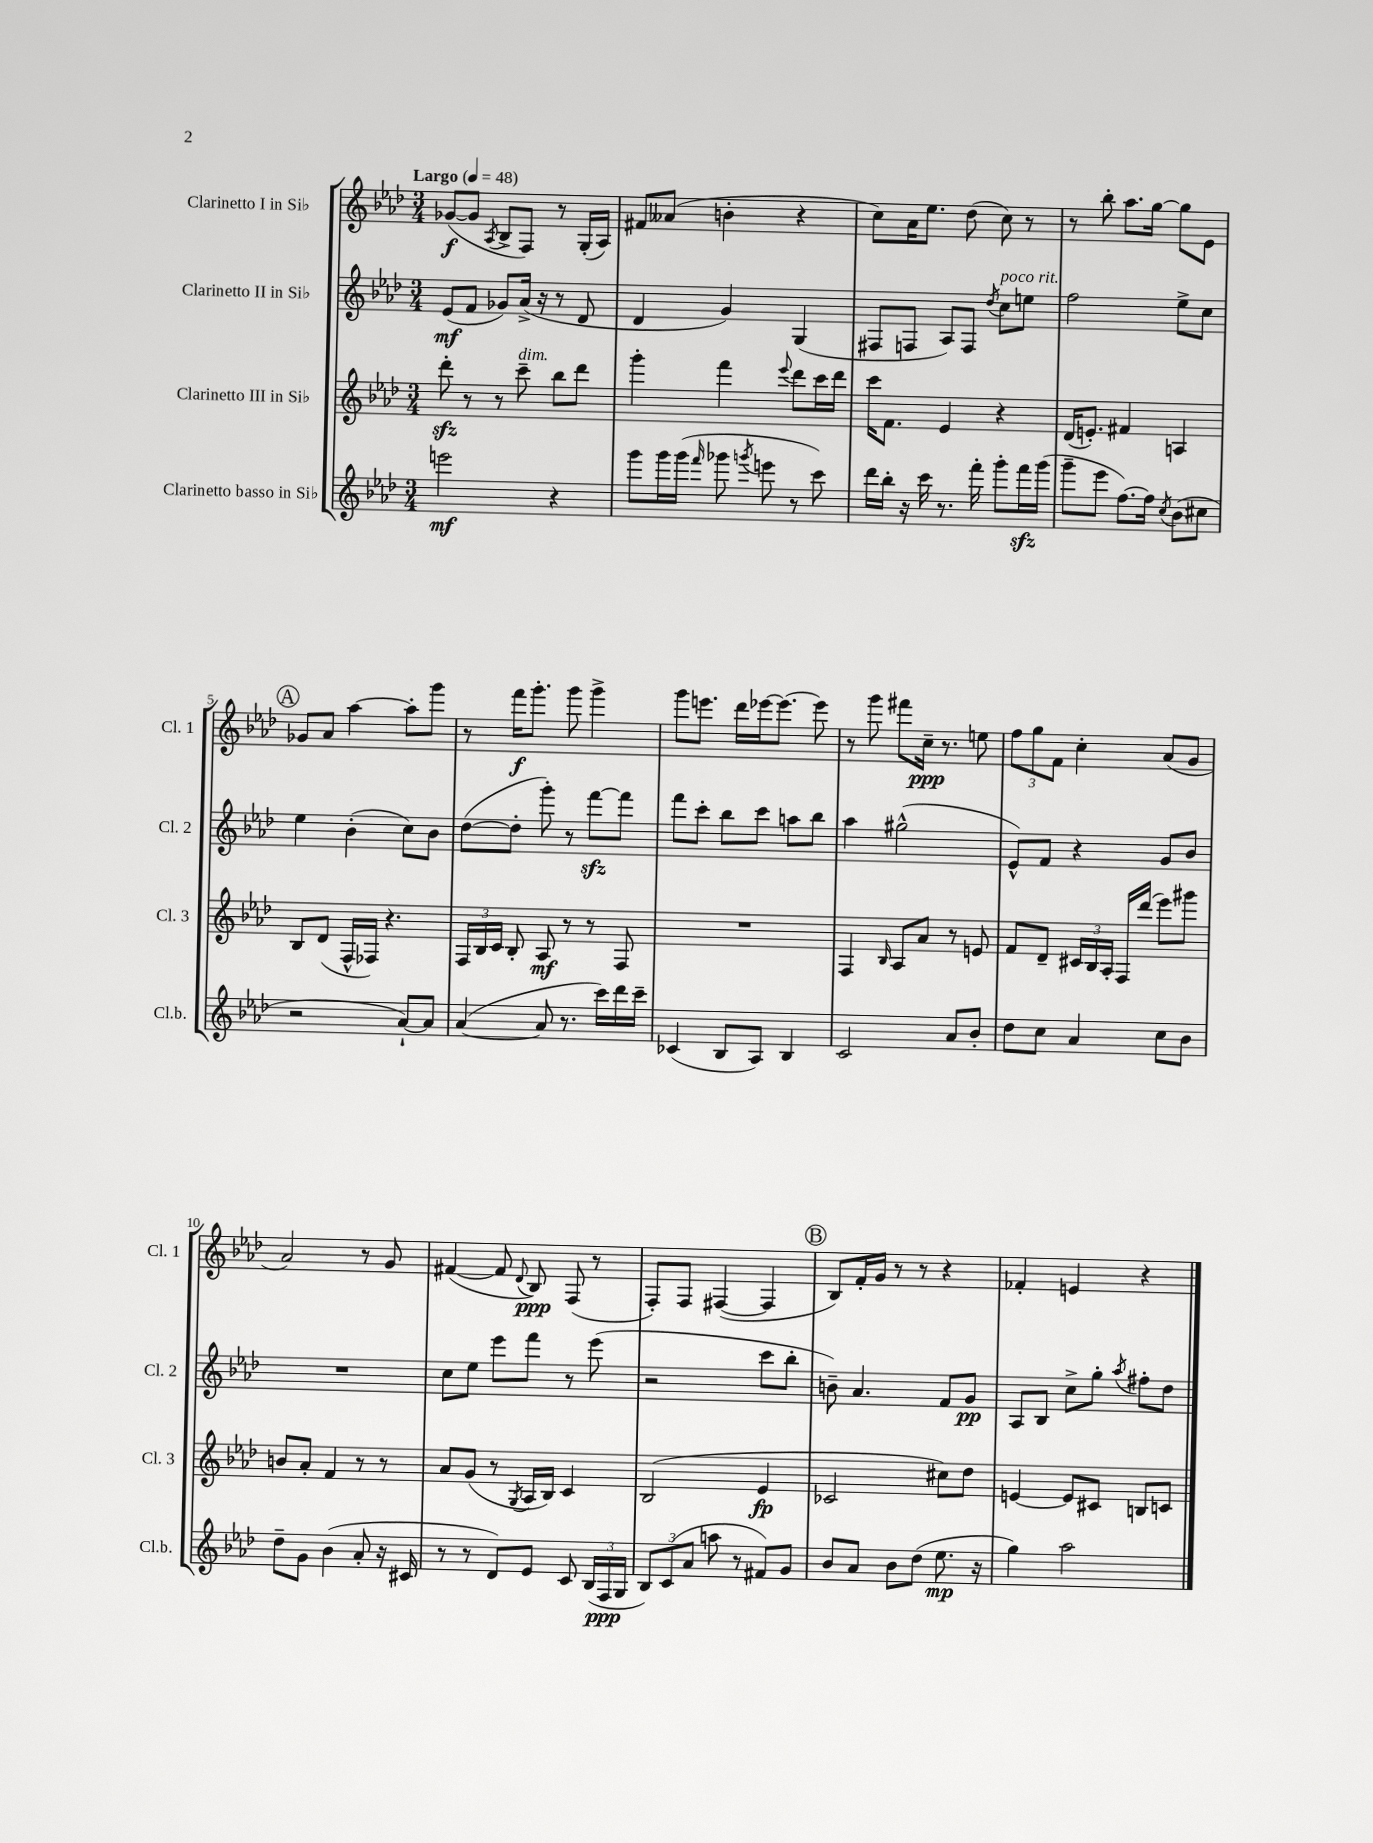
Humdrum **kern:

**kern	**kern	**kern	**kern
*staff4	*staff3	*staff2	*staff1
*clefG2	*clefG2	*clefG2	*clefG2
*k[b-e-a-d-]	*k[b-e-a-d-]	*k[b-e-a-d-]	*k[b-e-a-d-]
*M3/4	*M3/4	*M3/4	*M3/4
*MM48	*MM48	*MM48	*MM48
2eee\	8ddd-'\	(8e-/L	([8g-/L
.	8r	8f/J	8g-/]J
.	.	.	8qA-/
.	8r	8g-/L)	8B-^/L
.	8ccc~\	(16a-^/Jk	8F/J)
.	.	16r	.
4r	8bb-\L	8r	8r
.	8ddd-\J	8d-/	(16G'/LL
.	.	.	16A-/JJ)
=	=	=	=
8ggg\L	4ggg'\	4d-/	8f#/L
16ggg\L	.	.	(8a--/J
(16ggg\JJ	.	.	.
16qqfff/	.	.	.
8ggg-\	4fff\	4g/)	4b'\
8qggg/	.	.	.
8eee\	.	.	.
.	8qqeee-/	.	.
8r	8ddd-\L	(4G/	4r
8ccc\)	16ccc\L	.	.
.	16ddd-\JJ	.	.
=	=	=	=
16ddd-\LL	16ccc\LK	8F#/L	8cc\L)
16bb-'\JJ	8.f\J	.	.
16r	.	8F/J	16a-\K
16ccc\	.	.	8.ee-\J
8.r	4e-/	8A-/L)	.
.	.	8F/J	(8dd-\
16fff'\	.	.	.
.	.	8qdd-/	.
8ggg'\L	4r	8cc\L	8cc\)
16fff\L	.	8ee\J	8r
(16ggg\JJ	.	.	.
=	=	=	=
8ggg~\L	(16d-/LK	2ff\	8r
.	8.e'/J)	.	.
8eee-\J	.	.	8bb-'\
[8.ff\L)	4f#/	.	8.aa-\L
16ff\]Jk	.	.	[16gg\Jk
8qcc/	.	.	.
(8b-\L	4A/	8ee-^\L	8gg\]L
8cc#\J	.	8cc\J	8e-\J
=	=	=	=
2r	8B-/L	4ee-\	8g-/L
.	(8d-/J	.	8a-/J
.	16F^^/LL	(4b-'\	[4aa-\
.	16F-/JJ)	.	.
.	4.r	.	.
[8a-`/L)	.	8cc\L)	8aa-'\]L
8a-/]J	.	8b-\J	8ggg\J
=	=	=	=
([4a-/	24F/LL	([8dd-\L	8r
.	24B-/	.	.
.	24c/JJ	.	.
.	8B-'/	8dd-'\]J	16fff\LK
.	.	.	8.ggg'\J
8a-/]	8A-/	8ggg'\)	.
8.r	8r	8r	8ggg\
.	8r	[8fff\L	4ggg^\
16ccc\LL)	.	.	.
16ddd-\	8F/	8fff\]J	.
16ccc~\JJ	.	.	.
=	=	=	=
(4c-/	2.r	8fff\L	8ggg\L
.	.	8ccc'\J	8.eee\J
8B-/L	.	8bb-\L	.
.	.	.	16ddd-\LL
8A-/J)	.	8ccc\J	[16eee-\J
.	.	.	8.eee-\_J
4B-/	.	8aa\L	.
.	.	8bb-\J	8eee-\]
=	=	=	=
2c/	4F/	4aa-\	8r
.	.	.	8ggg\
.	16qqB-/	.	.
.	8A-/L	(2gg#^^\	8fff#\L
.	8a-/J	.	16cc~\Jk
.	.	.	8.r
8a-/L	8r	.	.
8b-'/J	8e/	.	8ee\
=	=	=	=
8dd-\L	8f/L	8e-^^/L)	12ff\L
.	.	.	12gg\
8cc\J	8d-~/J	8f/J	.
.	.	.	12f\J
4a-/	24c#/LL	4r	4cc'\
.	24B-/	.	.
.	24A-'/JJ	.	.
.	16F/LL	.	.
.	(16ddd-/JJ	.	.
8cc\L	8eee-\L)	8g/L	(8a-/L
8b-\J	8ggg#\J	8b-/J	8g/J
=	=	=	=
8dd-~\L	8b/L	2.r	2a-/)
8g\J	8a-'/J	.	.
(4b-\	4f/	.	.
8a-'/	8r	.	8r
16r	8r	.	8g/
16c#/	.	.	.
=	=	=	=
8r	8a-/L	8cc\L	([4f#/
8r	(8g/J	8ee-\J	.
8d-/L)	8r	8eee-\L	8f#/]
.	8qG/	.	8qqd-/
8e-/J	16A-/LL	8fff\J	8B-/)
.	16B-/JJ)	.	.
8c/	4c/	8r	(8F/
(24B-/LL	.	(8eee-\	8r
24F/	.	.	.
24G/JJ	.	.	.
=	=	=	=
12B-/L)	(2B-/	2r	8F'/L)
(12c/	.	.	.
.	.	.	8F/J
12a-/J	.	.	.
8aa\	.	.	([4F#/
8r	.	.	.
8f#/L)	4e-/	8ccc\L	4F#/]
8g/J	.	8bb-'\J	.
=	=	=	=
8b-/L	2c-/	8b~\)	8B-/L)
8a-/J	.	4.a-/	16f'/L
.	.	.	16g/JJ
8b-\L	.	.	8r
(8dd-\J	.	.	8r
8.ee-\	8cc#\L)	8f/L	4r
.	8dd-\J	8g/J	.
16r	.	.	.
=	=	=	=
4gg\)	[4e/	8A-/L	4f-'/
.	.	8B-/J	.
2aa-\	8e/]L	8cc^\L	4e/
.	8c#/J	8gg'\J	.
.	.	8qaa-/	.
.	8B/L	8ff#'\L	4r
.	8c/J	8dd-\J	.
==	==	==	==
*-	*-	*-	*-
